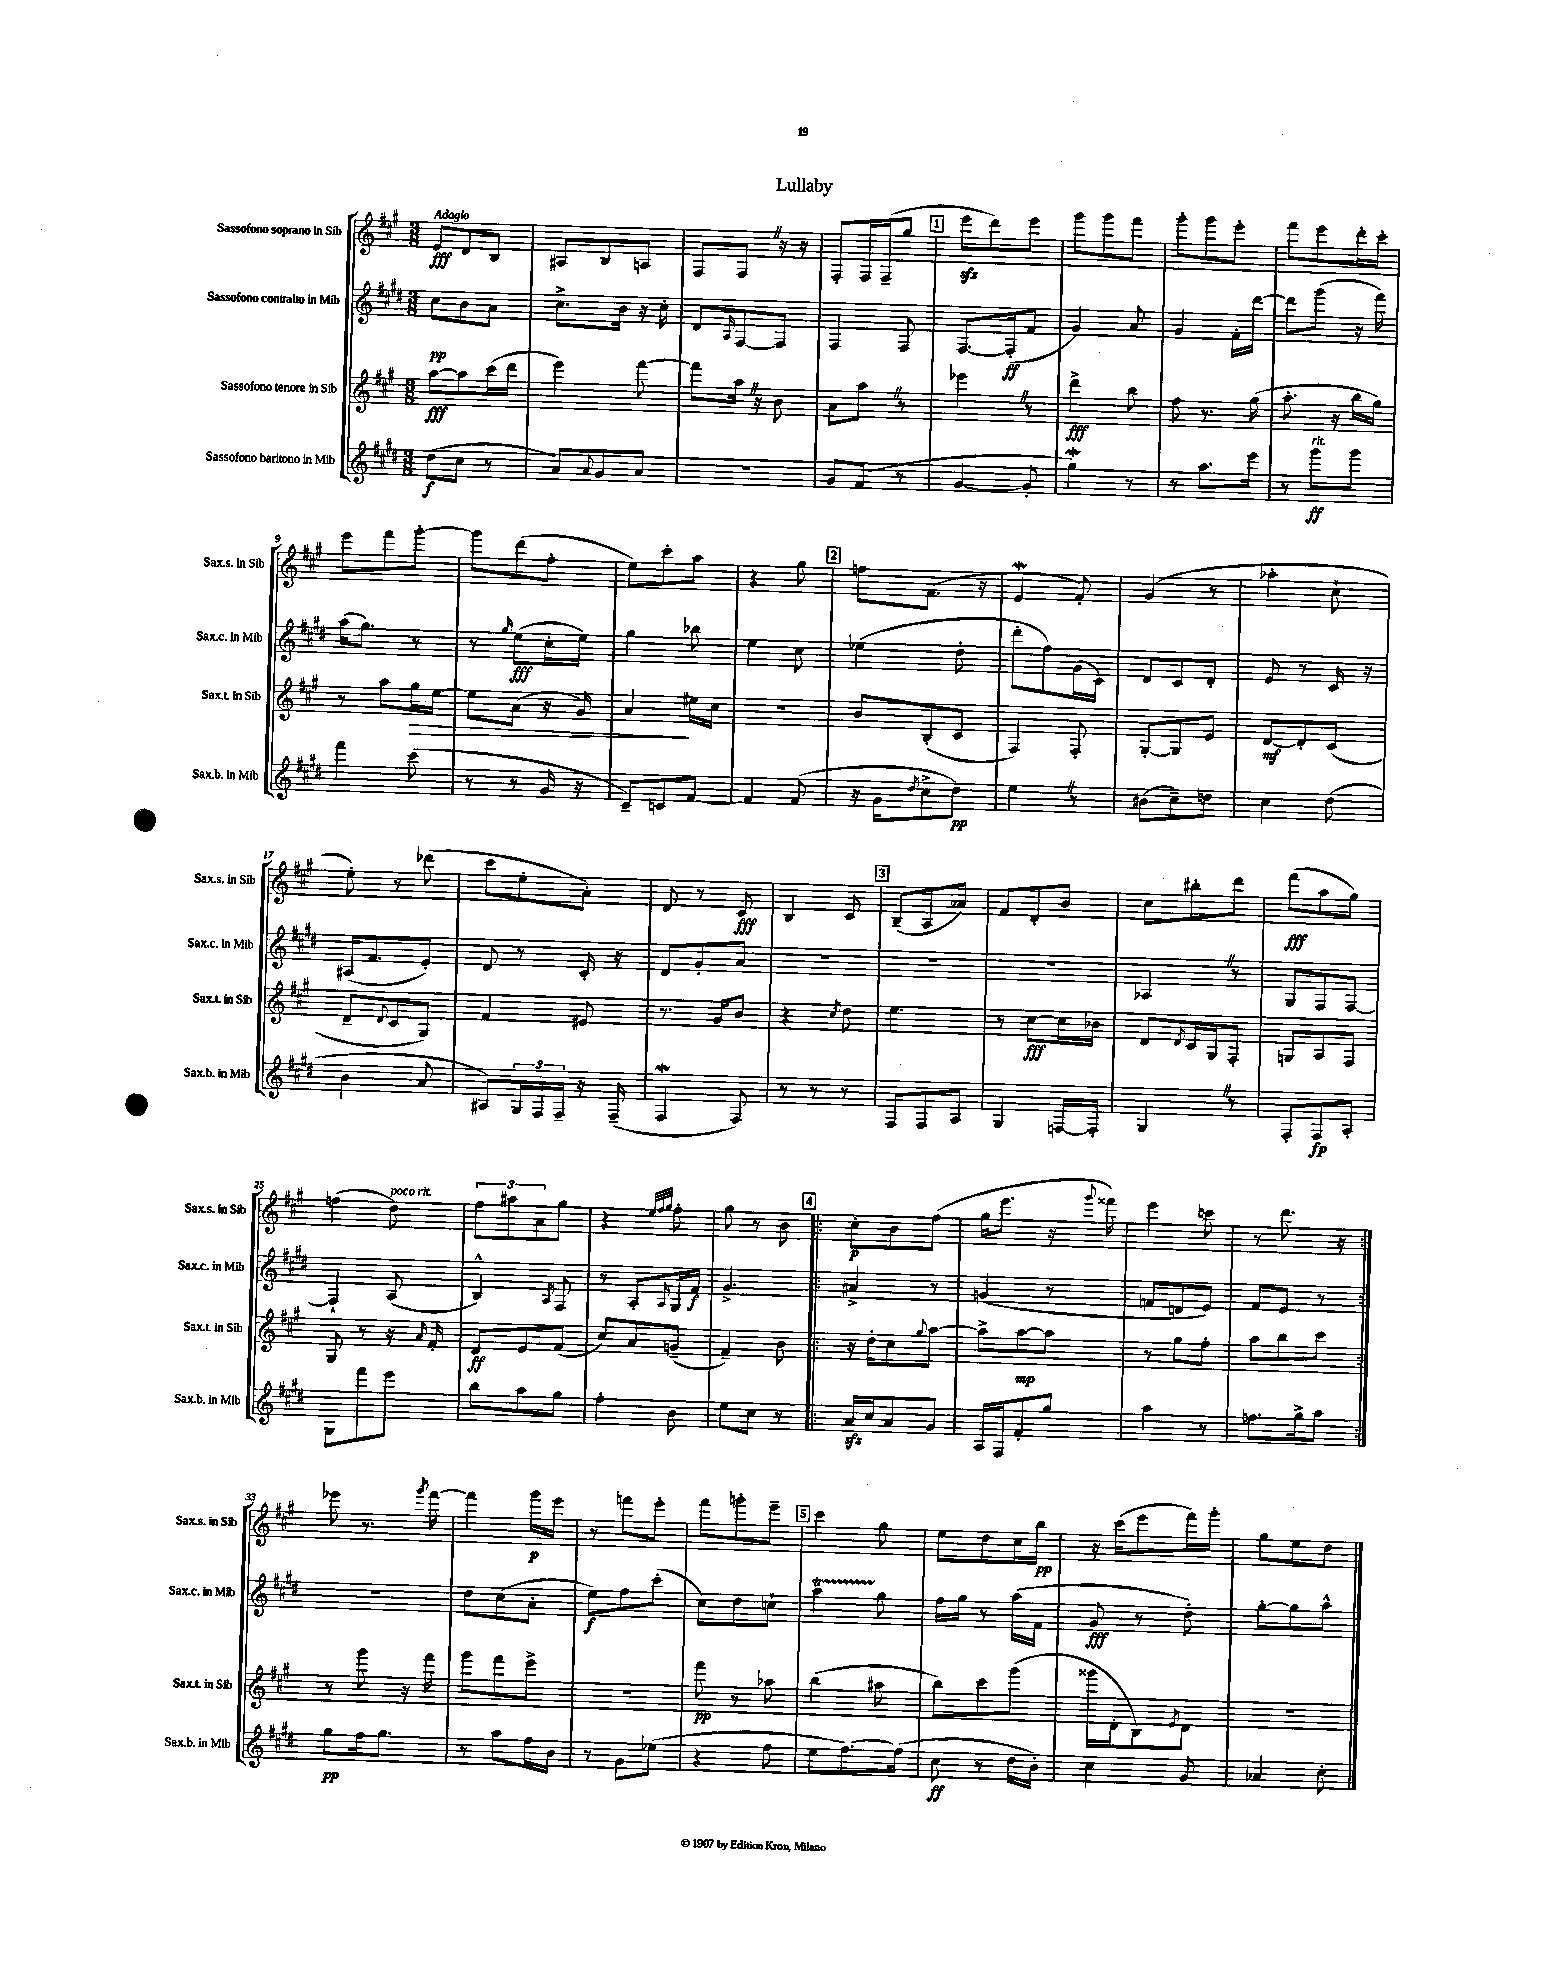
\header { title = "Lullaby" }
<<
\new StaffGroup <<
\new Staff = "s0" \with { instrumentName = "Sassofono soprano in Sib" shortInstrumentName = "Sax.s. in Sib" } {
    \clef treble \key a \major \numericTimeSignature \time 3/8 \tempo "Adagio"
    e'8\fff d'8 b8 |
    ais8 b8 a8 |
    fis8 fis8 \once \override BreathingSign.text = \markup { \musicglyph "scripts.caesura.straight" } \breathe r16 r16 |
    fis8-. fis16 fis16--( gis''8 |
    \mark \markup { \box "1" } e'''8\sfz d'''8) e'''8 |
    gis'''8 gis'''8 fis'''8 |
    gis'''8-. gis'''8 e'''8-. |
    fis'''8 e'''8 d'''16-. cis'''16-. |
    e'''8 fis'''8 gis'''8~-. |
    gis'''8 d'''8( fis''8-. |
    e''8) cis'''8-. a''8 |
    r4 gis''8 |
    \mark \markup { \box "2" } f''8 fis'8.( r16 |
    e'4\mordent fis'8-.) |
    gis'4( r8 |
    aes''4-. cis''8-! |
    e''8-.) r8 des'''8( |
    cis'''8 e''8-. a'8-.) |
    d'8 r8 cis'8\fff |
    b4 cis'8 |
    \mark \markup { \box "3" } b8--( a8 aes'8) |
    fis'8 d'8-. b'8 |
    cis''8 bis''8-. d'''8 |
    fis'''8\fff( a''8 gis''8) |
    f''4( d''8^\markup { \italic "poco rit." }) |
    \tuplet 3/2 { fis''8 ais''8 a'8 } gis''8 |
    r4 \grace { e''32 fis''32 gis''32 } fis''8-. |
    gis''8 r8 b'8 |
    \repeat volta 2 { \mark \markup { \box "4" } cis''8-.\p b'8 fis''8( |
    gis''16 e'''8. r16 \appoggiatura { gis'''8 } fisis'''16) |
    e'''4 c'''8 |
    r8 d'''8. r16 | }
    ees'''8 r8. \acciaccatura { gis'''8 } fis'''16~ |
    fis'''4 gis'''16\p e'''16 |
    r8 f'''8 e'''8-. |
    fis'''8 g'''8-. e'''8-- |
    \mark \markup { \box "5" } cis'''4 gis''8 |
    e''8 d''8 cis''16 b''16\pp |
    r16 cis'''16( e'''8 fis'''16) gis'''16-. |
    gis''8 e''8 d''8 \bar "|." |
}
\new Staff = "s1" \with { instrumentName = "Sassofono contralto in Mib" shortInstrumentName = "Sax.c. in Mib" } {
    \clef treble \key e \major \numericTimeSignature \time 3/8
    cis''8\pp b'8 a'8 |
    cis''8.-> b'16 r16 cis''16-. |
    dis'8 \grace { a16 } fis8~ fis8 |
    fis4 fis8 |
    \mark \markup { \box "1" } fis8.~ fis16-.\ff( fis'8 |
    gis'4) a'8 |
    gis'4 fis'16-. dis'''16~ |
    dis'''8 gis'''8( r16 fis'''16) |
    a''16( gis''8.) r8 |
    r8 \grace { gis''16 } e''8\fff( cis''16-. e''16) |
    gis''4 bes''8 |
    e''4 cis''8 |
    \mark \markup { \box "2" } ees''4( dis''8-. |
    dis'''8-. fis''8) gis'16( cis'16) |
    dis'8 cis'8 dis'8-. |
    e'8 r8 cis'16 r16 |
    ais16( fis'8. e'8-.) |
    dis'8 r8 cis'16-. r16 |
    dis'8 gis'8-. a'8 |
    R4. |
    \mark \markup { \box "3" } R4. |
    R4. |
    aes4 \once \override BreathingSign.text = \markup { \musicglyph "scripts.caesura.straight" } \breathe r8 |
    gis8 fis8 fis8~ |
    fis4-! a8( |
    b4-^) \acciaccatura { a8 } fis8 |
    r8 a8-. \grace { a16 } gis16 fis'16\f |
    gis'4.-> |
    \repeat volta 2 { \mark \markup { \box "4" } ais'4-> r8 |
    g'4( r8 |
    f'8 d'8 e'8) |
    fis'8 e'8 r8 | }
    r4. |
    dis''8 cis''8( a'8-. |
    e''8\f) fis''8 cis'''8-.( |
    cis''8) dis''8 c''8-! |
    \mark \markup { \box "5" } a''4\startTrillSpan gis''8\stopTrillSpan |
    fis''16 gis''16 r8 a''16( fis'16 |
    gis'8\fff r8 dis''8-.) |
    gis''8~-. gis''8 a''8-^ \bar "|." |
}
\new Staff = "s2" \with { instrumentName = "Sassofono tenore in Sib" shortInstrumentName = "Sax.t. in Sib" } {
    \clef treble \key a \major \numericTimeSignature \time 3/8
    a''8~\fff a''8 cis'''16( d'''16 |
    e'''4) fis'''8~ |
    fis'''8 a''16 \once \override BreathingSign.text = \markup { \musicglyph "scripts.caesura.straight" } \breathe r16 b'8 |
    a'8 a''8 \once \override BreathingSign.text = \markup { \musicglyph "scripts.caesura.straight" } \breathe r8 |
    \mark \markup { \box "1" } ees'''4 \once \override BreathingSign.text = \markup { \musicglyph "scripts.caesura.straight" } \breathe r8 |
    d'''4->\fff b''8 |
    fis''8 r8. gis''16( |
    a''8.-. r16 b''16 gis''16) |
    r8 a''8 gis''16\> e''16~ |
    e''8 a'8( r16 gis'16) |
    a'4\! eis''16 cis''16 |
    R4. |
    \mark \markup { \box "2" } b'8 b8-.( cis'8 |
    fis4) fis8-. |
    gis8~-. gis8 e'8 |
    d'8~\mf d'8-. cis'8( |
    d'8-- \appoggiatura { d'8 } cis'8 gis8) |
    fis'4 eis'8 |
    r8. gis'16 b'8 |
    r4 \acciaccatura { cis''8 } d''8 |
    \mark \markup { \box "3" } e''4. |
    r8 cis''8~\fff cis''16 bes'16 |
    d'8 \acciaccatura { d'8 } cis'16 gis16 fis8-. |
    g8 a8 fis8 |
    gis8 r8 r16 \grace { a'16 } fis'16-. |
    d'8\ff e'8 fis'8( |
    cis''8) a'8 g'8--( |
    fis'4--) b'8 |
    \repeat volta 2 { \mark \markup { \box "4" } r16 d''16-. cis''8 \appoggiatura { gis''8 } a''8~ |
    a''8-> a''8~\mp a''8 |
    r8 gis''8 fis''8-. |
    a''8 b''8 cis'''8 | }
    r8 gis'''8 r16 fis'''16 |
    gis'''8 fis'''8 e'''8-> |
    R4. |
    fis'''8\pp r8 aes''8 |
    \mark \markup { \box "5" } b''4( ais''8 |
    b''8) cis'''8 gis'''8( |
    gisis'''16 d'16-. b8) \acciaccatura { e'8 } d'8 |
    R4. \bar "|." |
}
\new Staff = "s3" \with { instrumentName = "Sassofono baritono in Mib" shortInstrumentName = "Sax.b. in Mib" } {
    \clef treble \key e \major \numericTimeSignature \time 3/8
    dis''8\f( cis''8 r8 |
    a'8) \appoggiatura { a'8 } gis'8 a'8 |
    R4. |
    gis'8 fis'8( r8 |
    \mark \markup { \box "1" } gis'4~ gis'8-. |
    gis''4\mordent) r8 |
    r8 a''8. e'''16 |
    r8 gis'''8\ff^\markup { \italic "rit." } gis'''8 |
    fis'''4 cis'''8( |
    r8 r8 gis'16 r16 |
    cis'8--) c'8 fis'8~ |
    fis'4 fis'8( |
    \mark \markup { \box "2" } r16 gis'16 \acciaccatura { dis''8 } cis''8-> dis''8\pp) |
    e''4 \once \override BreathingSign.text = \markup { \musicglyph "scripts.caesura.straight" } \breathe r8 |
    bis'8( cis''8--) d''8 |
    cis''4 dis''8( |
    b'4 a'8 |
    ais8) \tuplet 3/2 { gis16 fis16 fis16-- } r16 fis16--( |
    fis4\mordent fis8) |
    r8 r8 r8 |
    \mark \markup { \box "3" } fis8 fis8 a8 |
    gis4 f16~ f16-. |
    gis4 \once \override BreathingSign.text = \markup { \musicglyph "scripts.caesura.straight" } \breathe r8 |
    fis8-. fis8\fp a8-. |
    gis8 fis'''8 e'''8 |
    b''8 a''8 gis''8 |
    fis''4-. b'8 |
    e''8 cis''8 r8 |
    \repeat volta 2 { \mark \markup { \box "4" } a'16\sfz cis''16 a'8 gis'8 |
    a16 fis16 fis'8-. gis''8 |
    a''4 r8 |
    f''8. gis''16-> a''8 | }
    gis''8\pp fis''16 gis''8. |
    r8 a''8 fis''16 b'16 |
    r8 gis'8 ees''8( |
    r4 fis''8 |
    \mark \markup { \box "5" } e''8 fis''8.~) fis''16( |
    cis''8\ff r8 dis''16 b'16-.) |
    cis''4 gis'8 |
    aes'4 cis''8-. \bar "|." |
}
>>
>>
